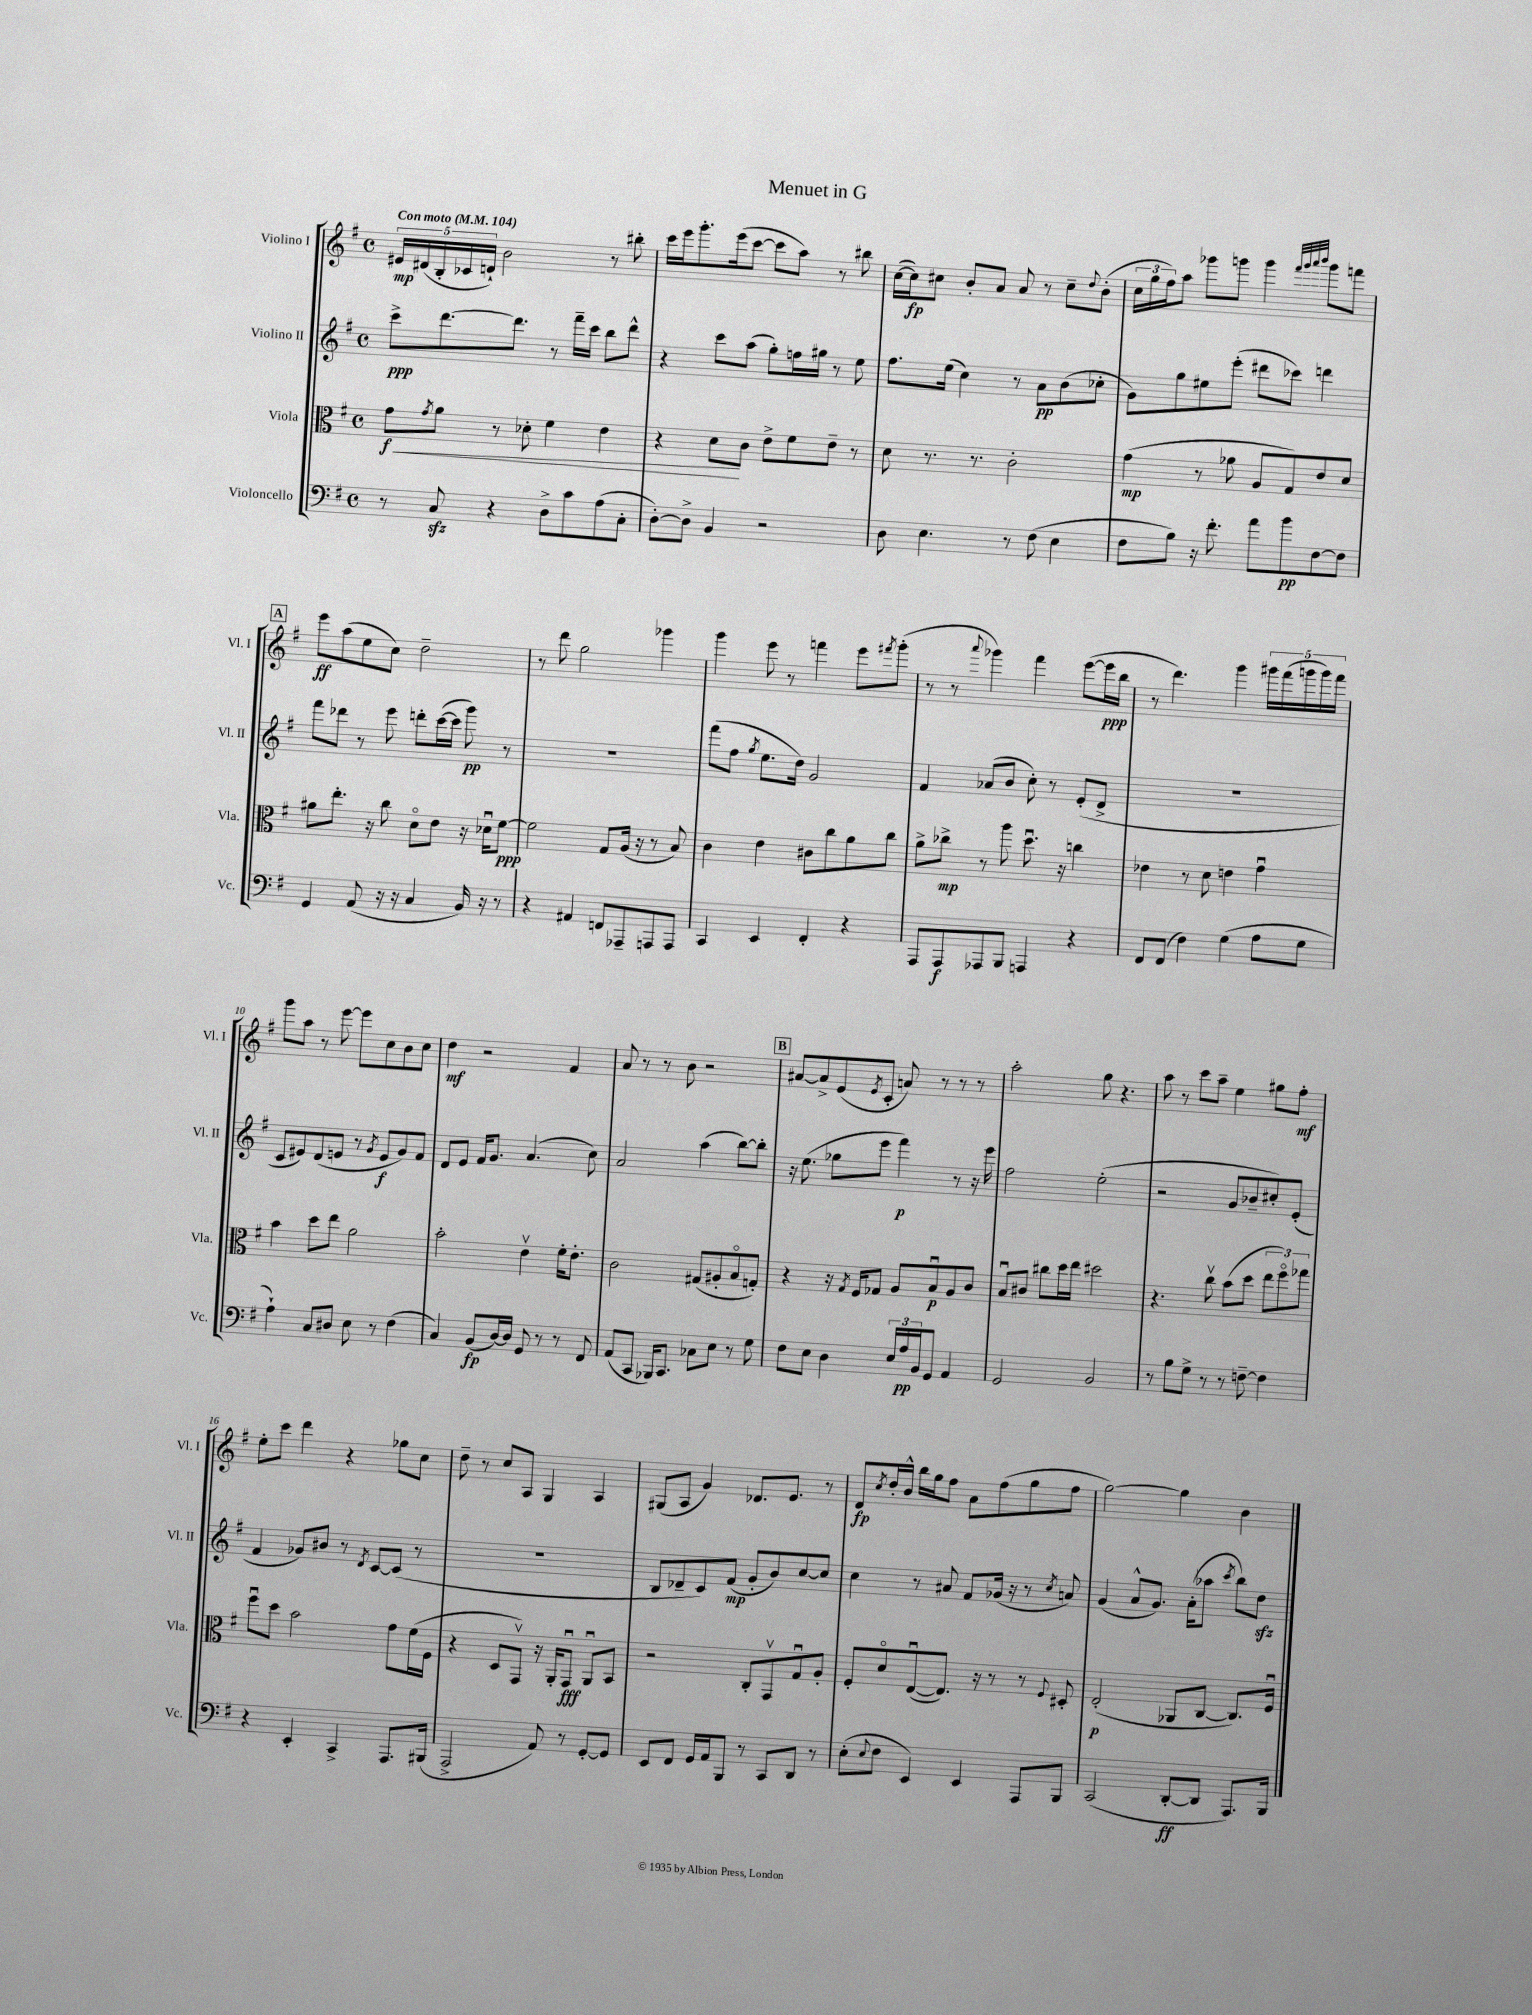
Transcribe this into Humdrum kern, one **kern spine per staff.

**kern	**kern	**kern	**kern
*staff4	*staff3	*staff2	*staff1
*clefF4	*clefC3	*clefG2	*clefG2
*k[f#]	*k[f#]	*k[f#]	*k[f#]
*M4/4	*M4/4	*M4/4	*M4/4
*met(c)	*met(c)	*met(c)	*met(c)
*MM104	*MM104	*MM104	*MM104
8r	8g\L	8ccc^\L	20e#/LL
.	.	.	(20d#/
.	.	.	20B'/
.	8qg/	.	.
8C/	8a\J	[8.ddd\	.
.	.	.	20c-/
.	.	.	20d`/JJ)
4r	8r	.	2b\
.	.	8.ddd\]J	.
.	8d-'\	.	.
8D^\L	4f#\	8r	.
8c\	.	16fff#~\LL	.
.	.	16ccc\JJ	.
(8A\	4e\	8bb\L	8r
8C'\J	.	8ddd^^\J	8bb#'\
=	=	=	=
[8D'\L)	4r	4r	16ccc\LL
.	.	.	16eee\J
8D^\]J	.	.	8.ggg'\
4BB/	8d\L	8ccc\L	.
.	.	.	(16eee\k
.	8c\J	(8aa\J	[8ccc\J
2r	8e^\L	8gg'\L)	8ccc\]L
.	8f#\	16ff\L	8aa\J)
.	.	16gg#\JJ	.
.	8e~\J	8r	8r
.	8r	8ee\	8bb#\
=	=	=	=
8D\	8d\	8.ff#\L	([16cc\LL
.	.	.	16cc\]J)
4.E\	8.r	.	8cc#\J
.	.	(16ee\Jk	.
.	.	4cc\)	8b'/L
.	8.r	.	.
.	.	.	8a/J
8r	2c'\	8r	8a/
(8F#\	.	8a\L	8r
4E\	.	(8b\	8cc#~\L
.	.	.	8qqdd/
.	.	8cc-'\J	(8b'\J
=	=	=	=
8F#\L	(4g\	8g\L)	24cc\LL
.	.	.	24gg\
.	.	.	24ff#\J)
8B\J)	.	8gg\	8aa\J
16r	8r	8ee#\	8ggg-\L
8.f#'\	.	.	.
.	8a-\	(8eee'\J	8ggg\J
8a\L	8A/L	8ddd#\L	4ggg\
8b\	8G/)	8ccc-\J)	.
.	.	.	32qqfff#/LLL
.	.	.	32qqggg/
.	.	.	32qqaaa/
.	.	.	32qqbbb/JJJ
[8F#\	8e/	4ddd\	8ggg\L
8F#\]J	8d/J	.	8fff\J
=	=	=	=
4GG/	8a#\L	8fff#\L	8eee\L
.	8.ee'\J	8ddd-\J	(8aa\
(8AA/	.	8r	8ee\
.	16r	.	.
16r	8cc\	8eee\	8cc\J)
16r	.	.	.
4C/	8do\L	8ddd'\L	2dd~\
.	8e\J	([16ccc\L	.
.	.	16ccc\]JJ	.
16BB/)	16r	8ggg\)	.
16r	16d-u\LK	.	.
8r	[8f#\J	8r	.
=	=	=	=
4r	2f#\]	1r	8r
.	.	.	8ddd\
4AA#/	.	.	2gg\
8FF/L	8G/L	.	.
8AAA-~/	(16A/Jk	.	.
.	16r	.	.
8AAA/	8r	.	4ggg-\
8AAA/J	8B/)	.	.
=	=	=	=
4CC/	4c\	(8fff#\L	4ggg\
.	.	8ff#\J	.
.	.	8qgg/	.
4EE/	4e\	8.ee\L	8eee\
.	.	.	8r
.	.	16dd\Jk)	.
4FF#'/	8c#\L	2g/	4fff\
.	8cc\	.	.
4r	8a\	.	8eee\L
.	.	.	8qfff#/
.	8cc\J	.	(8ggg'\J
=	=	=	=
8AAA/L	8a^\L	4f#/	8r
8AAA/	8cc-^\J	.	8r
.	.	.	8qqaaa/
8AAA-/	8r	(8a-/L	4ggg-\)
8BBB/J	8aa\	8b/J	.
4AAA/	8.ddu\	8cc'\)	4fff#\
.	.	8r	.
.	16r	.	.
4r	4cc\	(8e'/L	([8eee\L
.	.	8d^/J	16eee\]L
.	.	.	16bb\JJ
=	=	=	=
8FF#/L	4e-\	1r	8r
(8FF#/J	.	.	4.ddd\)
4F#\)	8r	.	.
.	8d\	.	.
(4G\	4e\	.	4ggg\
8A\L	4gu\	.	20ggg#\LL
.	.	.	(20fff#\
.	.	.	20ggg\
8G\J	.	.	.
.	.	.	20ggg\)
.	.	.	20fff#\JJ
=	=	=	=
4A`\)	4b\	8c/L	8ggg\L
.	.	8e#/)	8aa\J
8C/L	8dd\L	(8d/	8r
8D#/J	8ee\J	8e/J	[8eee\
8E\	2a\	8r	8eee\]L
.	.	8qg/	.
8r	.	8e/L	8cc\
(4F#\	.	8g/)	8b\
.	.	8f#/J	8cc\J
=	=	=	=
4C/)	2b'\	8d/L	4dd\
.	.	8e/J	.
(8BB/L	.	16f#/LK	2r
.	.	8.g/J	.
[16D/L)	.	.	.
16D/]JJ	.	.	.
8GG/	4ev\	(4.a/	.
8r	.	.	.
8r	16f#'\LK	.	4f#/
.	8.e'\J	.	.
8FF#/	.	8cc\)	.
=	=	=	=
(8AA/L	2c\	2a/	8a/
8CC/J	.	.	8r
16BBB-/LK)	.	.	8r
8.CC/J	.	.	.
.	.	.	8b\
8C-\L	(8G#/L	(4aa\	2r
8E\J	8A#'/	.	.
8r	8Bo/	[8bb\L)	.
8G\	8G'/J)	8bb'\]J	.
=	=	=	=
8F#\L	4r	16r	[8a#/L
.	.	(8.ee\	.
8E\J	.	.	8a#^/]
4D\	16r	8gg-\L	(8e/
.	8qG/	.	.
.	16F#/LK	.	.
.	.	.	8qe/
.	8G-/J	8eee\J	8c'/J
24E/LL	8A/L	4fff#\)	8a/)
24A/	.	.	.
24BB/J	.	.	.
8GG/J	8Bu/	.	8r
4AA/	8A/	8r	8r
.	8c/J	16r	8r
.	.	16eee\	.
=	=	=	=
2GG/	8Bu/L	2ff#\	2aa'\
.	8c#/J	.	.
.	8cc#\L	.	.
.	16dd\L	.	.
.	16ee\JJ	.	.
2BB/	2dd#\	(2ee'\	8gg\
.	.	.	4.r
=	=	=	=
8r	4.r	2r	8aa\
8B\L	.	.	8r
8G^\J	.	.	8ccc\L
8r	8ccv\	.	8aa~\J
8r	(8b\L	8g/L	4ee\
[8F~\	8dd\J	8b-~/	.
4F\]	12ee\L	8cc#'/)	8gg#\L
.	12ff#o\)	.	.
.	.	(8e'/J	8ff#'\J
.	12gg-\J	.	.
=	=	=	=
4r	8ff#u\L	4f#/	8ee'\L
.	8dd\J	.	8ccc\J
4EE'/	2b\	8g-/L)	4ddd\
.	.	8b#/J	.
4CC^/	.	8r	4r
.	.	8qd/	.
.	.	[8c/L	.
8.AAA/L	8g\L	(8c/]J	8gg-\L
.	(16f#\L	8r	8cc\J
(16BBB#/Jk	16F#\JJ	.	.
=	=	=	=
2AAA^/	4r	1r	8dd~\
.	.	.	8r
.	8D/L	.	8cc/L
.	8GGv/J)	.	8A/J
8AA/)	16r	.	4G/
.	16AA'/LK	.	.
8r	8GGu/J	.	.
[8GG'/L	8AAu/L	.	4A/
8GG/]J	8BB/J	.	.
=	=	=	=
8EE/L	2r	8B/L	(8G#/L
8FF#/J	.	8d-~/	8A/J
16GG/LL	.	8c/)	4g/)
16AA/J	.	.	.
8BBB/J	.	(8f#/J	.
8r	8C'/L	8g'/L	8.d-/L
8CC/L	8GGv/	8b/)	.
.	.	.	8.e/J
8DD/J	8Gu/	[8cc/	.
8r	8A'/J	8cc/]J	8r
=	=	=	=
(8E'\L	8F#'/L	4cc\	8d/L
8qqE/	.	.	8qcc/
8F#\J	8do/	.	16dd'/L
.	.	.	16b^^/JJ
4EE/)	([8Eu/	8r	16bb\LL
.	.	.	16gg\J
.	8.E/]J)	8a#/	8ff#\J
4EE/	.	8f#/L	8a\L
.	16r	.	.
.	8r	(16g-/Jk	(8ff#\
.	.	16r	.
8AAA/L	8r	8r	8gg\
.	8qqF#/	8qcc/	.
8BBB/J	8D#'/	8a/)	8ff#\J
=	=	=	=
(2CC/	(2E'/	(4g/	[2gg\)
.	.	8a^^/L	.
.	.	8.g/J)	.
[8DD'/L	8AA-/L	.	4gg\]
.	.	(16a'\LK	.
8DD/]J	[8C/J	8aa-\J	.
.	.	8qccc/	.
8.AAA/L)	8.C/]L)	8bb\L)	4b\
.	.	8dd\J	.
16BBB/Jk	16F#u/Jk	.	.
==	==	==	==
*-	*-	*-	*-
